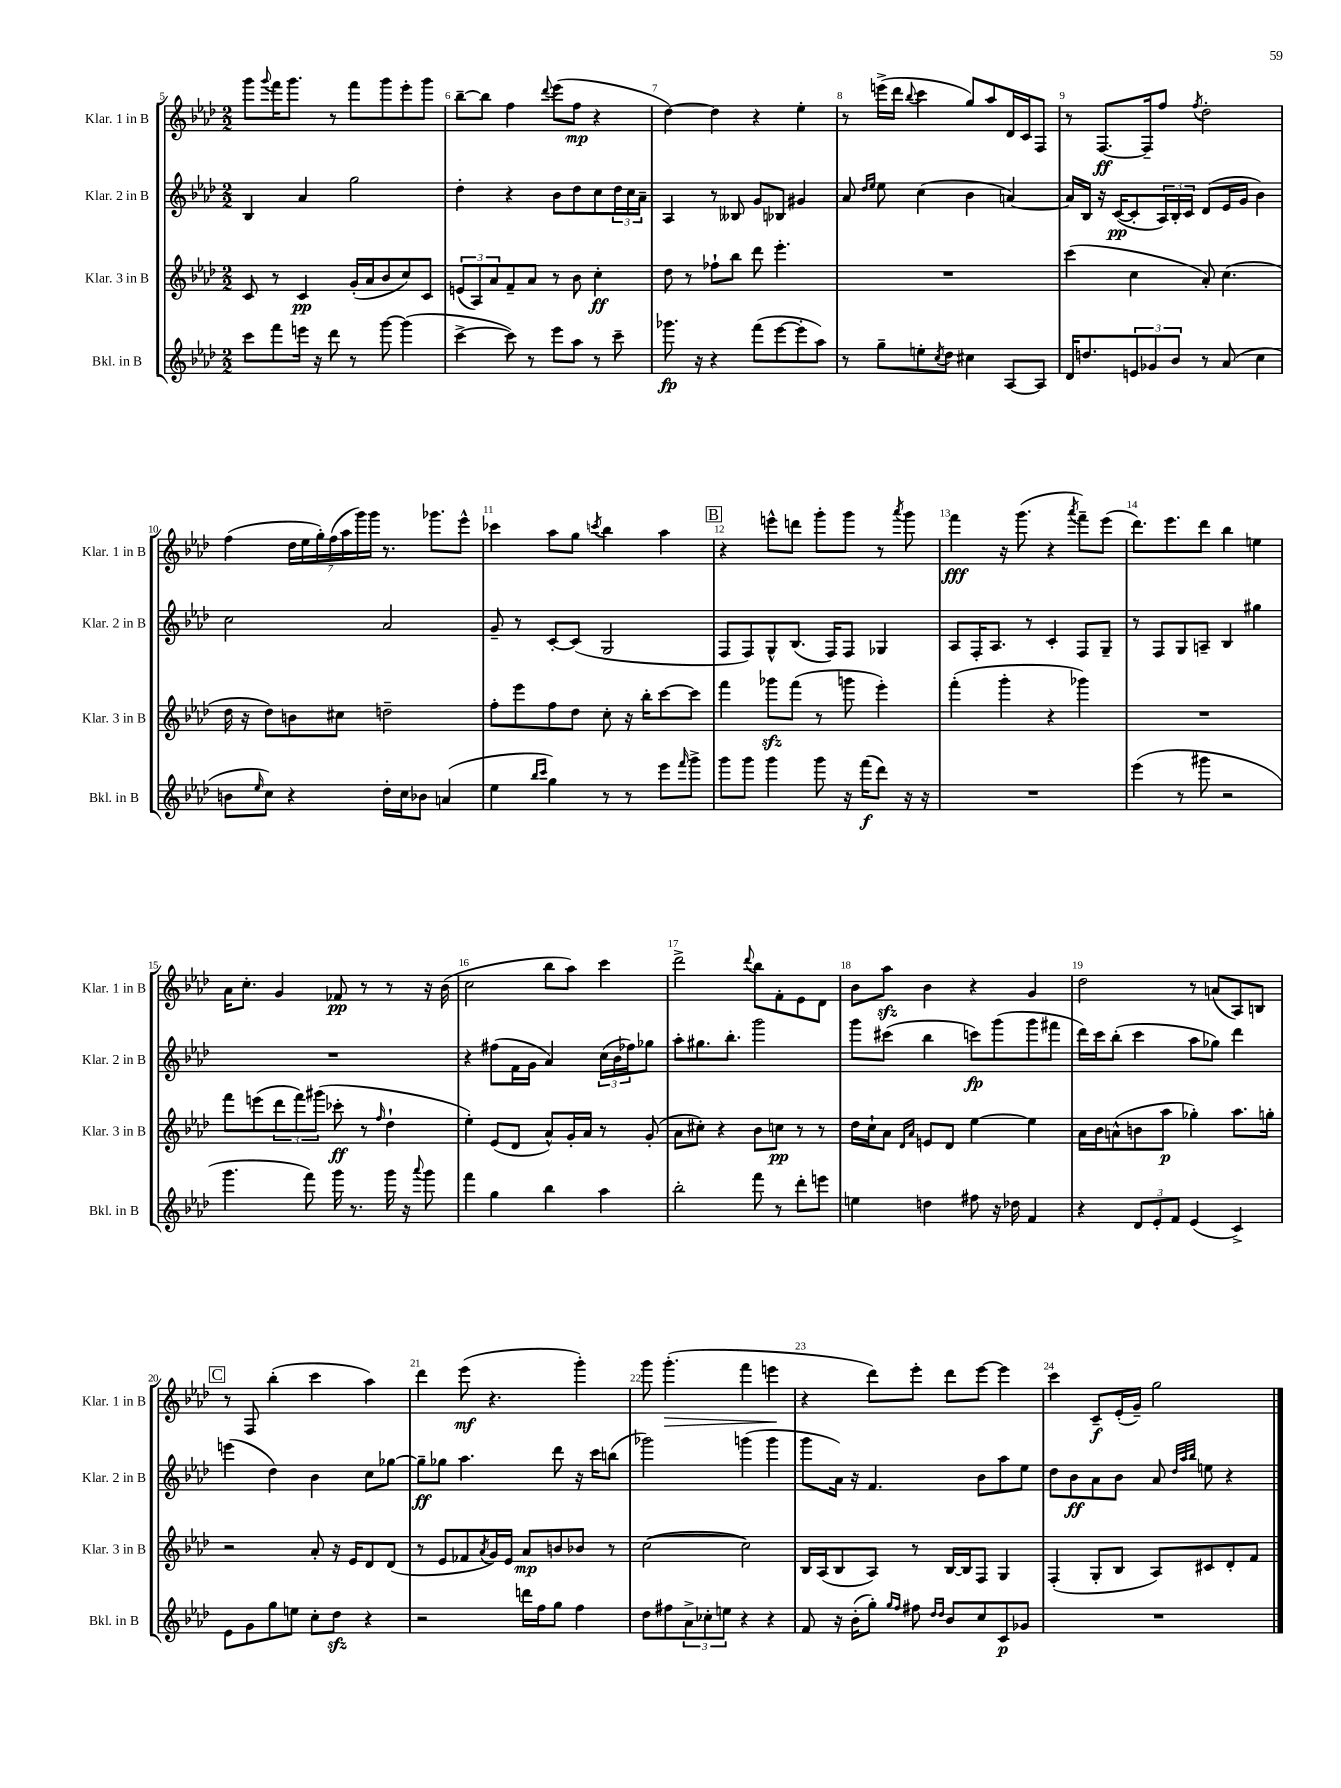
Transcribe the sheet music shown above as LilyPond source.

<<
\new StaffGroup <<
\new Staff = "s0" \with { instrumentName = "Klar. 1 in B" shortInstrumentName = "Klar. 1 in B" } {
    \clef treble \key aes \major \numericTimeSignature \time 2/2
    g'''8 \appoggiatura { g'''8 } f'''16 g'''8. r8 f'''8 g'''8 ees'''8-. g'''8 |
    bes''8~-- bes''8 f''4 \appoggiatura { des'''8 } ees'''8( f''8\mp r4 |
    des''4~) des''4 r4 ees''4-. |
    r8 e'''16->( des'''16 \appoggiatura { bes''8 } c'''4 g''8) aes''8 des'16 c'16 f8 |
    r8 f8.~\ff f16-- f''8 \acciaccatura { f''8 } des''2-. |
    f''4( \tuplet 7/4 { des''16 ees''16 g''16-.) f''16( aes''16 g'''16) g'''16 } r8. ges'''8. ees'''8-^ |
    ces'''4 aes''8 g''8 \acciaccatura { c'''8 } bes''4 aes''4 |
    \mark \markup { \box "B" } r4 e'''8-^ d'''8 g'''8-. g'''8 r8 \acciaccatura { aes'''8 } g'''8 |
    f'''4\fff r16 g'''8.( r4 \acciaccatura { aes'''8 } f'''8--) ees'''8( |
    des'''8.) ees'''8. des'''8 bes''4 e''4 |
    aes'16 c''8.-. g'4 fes'8\pp r8 r8 r16 bes'16( |
    c''2 bes''8 aes''8) c'''4 |
    des'''2-> \appoggiatura { des'''8 } bes''8 f'8-. ees'8 des'8 |
    bes'8 aes''8\sfz bes'4 r4 g'4 |
    des''2 r8 a'8( aes8) b8 |
    \mark \markup { \box "C" } r8 f8 bes''4-.( c'''4 aes''4) |
    des'''4 ees'''8\mf( r4. g'''4-.) |
    g'''8 g'''4.-.\>( f'''4 e'''4\! |
    r4 des'''8) ees'''8-. des'''8 ees'''8~ ees'''4 |
    c'''4 c'8--\f ees'16-.( g'16--) g''2 \bar "|." |
}
\new Staff = "s1" \with { instrumentName = "Klar. 2 in B" shortInstrumentName = "Klar. 2 in B" } {
    \clef treble \key aes \major \numericTimeSignature \time 2/2
    bes4 aes'4 g''2 |
    des''4-. r4 bes'8 des''8 c''8 \tuplet 3/2 { des''16 c''16 aes'16-- } |
    aes4 r8 beses8 g'8 bes8 gis'4 |
    aes'8 \grace { des''16 ees''16 } ees''8 c''4( bes'4 a'4~) |
    a'16 bes16 r16 c'16~\pp( c'8-. \tuplet 3/2 { aes16) bes16-. c'16 } des'8( ees'16 g'16 bes'4) |
    c''2 aes'2 |
    g'8-- r8 c'8~-. c'8( g2 |
    \mark \markup { \box "B" } f8 f8) g8-^ bes8.( f16) f8 ges4 |
    aes8 f16-. aes8. r8 c'4-. f8 g8-- |
    r8 f8 g8 a8-- bes4 gis''4 |
    R1 |
    r4 fis''8( f'16 g'16 aes'4) \tuplet 3/2 { c''16( bes'16 fes''16) } ges''8 |
    aes''8-. gis''8. bes''8.-. g'''2 |
    g'''8 cis'''8( bes''4 c'''8\fp) g'''8( g'''8 fis'''8 |
    des'''16) c'''16 bes''8-.( c'''4 aes''8 ges''8) des'''4 |
    \mark \markup { \box "C" } e'''4( des''4) bes'4 c''8 ges''8~ |
    ges''8--\ff ges''8 aes''4. des'''8 r16 c'''16 b''8( |
    ges'''2) g'''4( g'''4 |
    g'''8 aes'16) r16 f'4. bes'8 aes''8 ees''8 |
    des''8 bes'8\ff aes'8 bes'8 aes'8 \grace { des''32 aes''32 bes''32 } e''8 r4 \bar "|." |
}
\new Staff = "s2" \with { instrumentName = "Klar. 3 in B" shortInstrumentName = "Klar. 3 in B" } {
    \clef treble \key aes \major \numericTimeSignature \time 2/2
    c'8 r8 c'4\pp g'16-.( aes'16 bes'8 c''8) c'8 |
    \tuplet 3/2 { e'8( aes8) aes'8 } f'8-- aes'8 r8 bes'8 c''4-.\ff |
    des''8 r8 fes''8-! bes''8 des'''8 ees'''4.-. |
    R1 |
    c'''4( c''4 aes'8-.) c''4.( |
    des''16 r16 des''8) b'8 cis''8 d''2-- |
    f''8-. ees'''8 f''8 des''8 c''8-. r16 bes''16-. c'''8~ c'''8 |
    \mark \markup { \box "B" } f'''4 ges'''8\sfz f'''8( r8 g'''8 ees'''4-.) |
    f'''4-.( g'''4-. r4 ges'''4) |
    R1 |
    f'''8 e'''8( \tuplet 3/2 { des'''8 f'''8) gis'''8( } ces'''8-.\ff r8 \grace { f''16 } des''4-! |
    ees''4-.) ees'8( des'8 aes'8-^) g'16-. aes'16 r8 g'8-.( |
    aes'8 cis''8-.) r4 bes'8 c''8\pp r8 r8 |
    des''16 c''16-! aes'8 \grace { des'16 aes'16 } e'8 des'8 ees''4~ ees''4 |
    aes'16 bes'16 a'8-^( b'8 aes''8\p ges''4-.) aes''8. g''16-. |
    \mark \markup { \box "C" } r2 aes'8-. r16 ees'16 des'8 des'8( |
    r8 ees'8 fes'8 \acciaccatura { aes'8 } g'16) ees'16 aes'8\mp b'8 bes'8 r8 |
    c''2~( c''2) |
    bes16 aes16( bes8 aes8) r8 bes16~ bes16 f8 g4 |
    f4-.( g8-. bes8 aes8) cis'8 des'8-. f'8 \bar "|." |
}
\new Staff = "s3" \with { instrumentName = "Bkl. in B" shortInstrumentName = "Bkl. in B" } {
    \clef treble \key aes \major \numericTimeSignature \time 2/2
    c'''8 f'''8 e'''16 r16 des'''8 r8 g'''8~ g'''4( |
    c'''4~-> c'''8) r8 ees'''8 aes''8 r8 c'''8-- |
    ges'''8.\fp r16 r4 f'''8( ees'''8~ ees'''8-. aes''8) |
    r8 g''8-- e''8-. \acciaccatura { c''8 } des''8 cis''4 aes8~ aes8 |
    des'16 d''8. \tuplet 3/2 { e'8 ges'8 bes'8 } r8 aes'8( c''4 |
    b'8 \grace { ees''16 } c''8) r4 des''16-. c''16 bes'8 a'4( |
    ees''4 \grace { bes''16 c'''16 } g''4) r8 r8 ees'''8 \grace { f'''16 } g'''8-> |
    \mark \markup { \box "B" } g'''8 g'''8 g'''4 g'''8 r16 f'''16\f( des'''8) r16 r16 |
    R1 |
    ees'''4( r8 gis'''8 r2 |
    g'''4. f'''8) g'''16 r8. g'''16 r16 \appoggiatura { aes'''8 } g'''8 |
    f'''4 g''4 bes''4 aes''4 |
    bes''2-. f'''8 r8 des'''8-. e'''8 |
    e''4 d''4 fis''8 r16 des''16 f'4 |
    r4 \tuplet 3/2 { des'8 ees'8-. f'8 } ees'4( c'4->) |
    \mark \markup { \box "C" } ees'8 g'8 g''8 e''8 c''8-. des''8\sfz r4 |
    r2 d'''16 f''16 g''8 f''4 |
    des''8 fis''8 \tuplet 3/2 { aes'8-> ces''8-. e''8 } r4 r4 |
    f'8 r16 bes'16-.( g''8-.) \grace { g''16 f''16 } fis''8 \grace { des''16 des''16 } bes'8 c''8 c'8\p ges'8 |
    R1 \bar "|." |
}
>>
>>
\layout { \context { \Score currentBarNumber = #5 \override BarNumber.break-visibility = ##(#f #t #t) barNumberVisibility = #all-bar-numbers-visible } }
